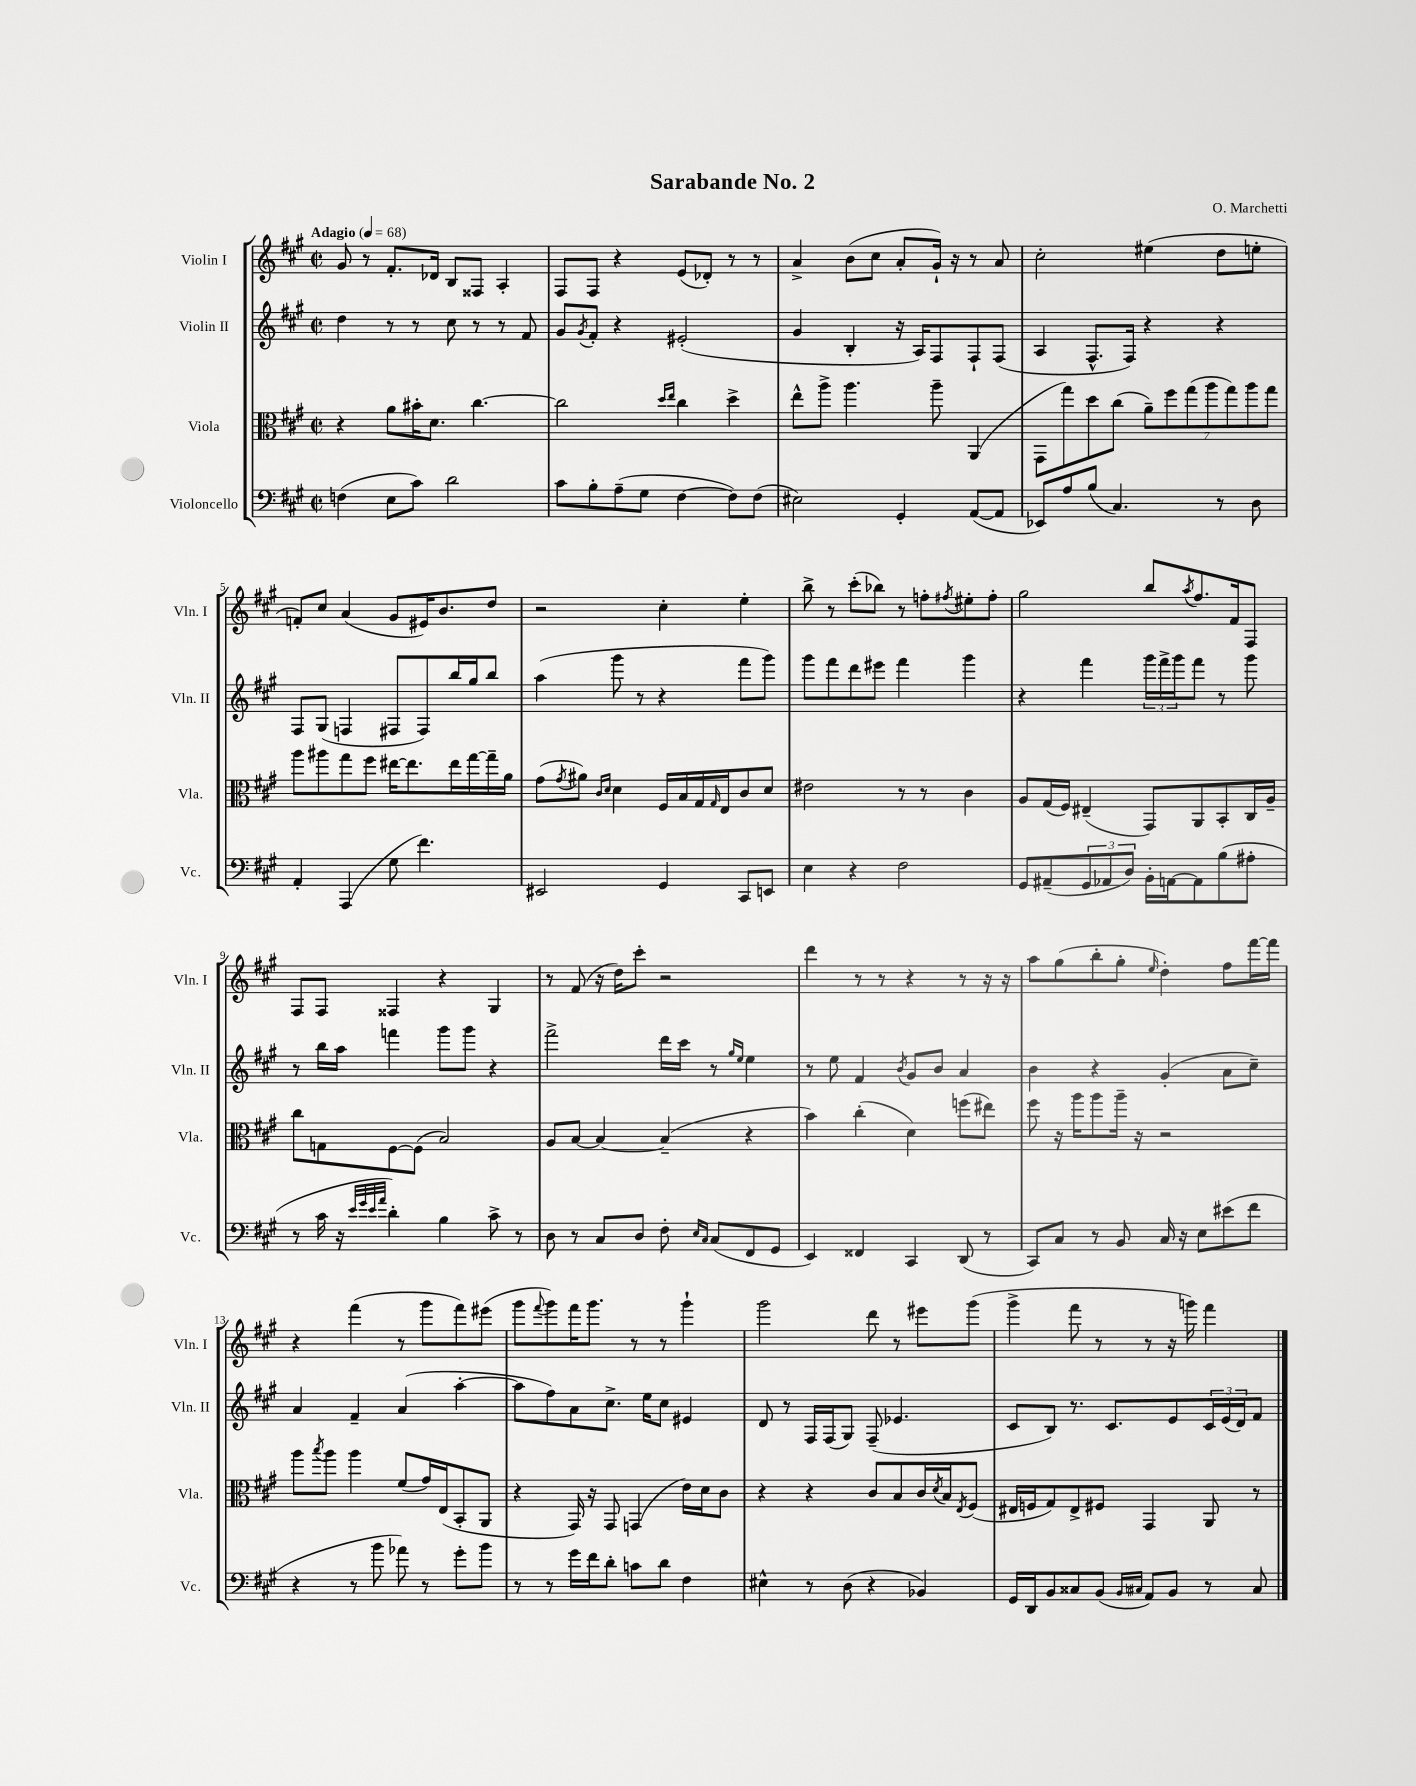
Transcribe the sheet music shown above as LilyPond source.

\header { title = "Sarabande No. 2" composer = "O. Marchetti" }
<<
\new StaffGroup <<
\new Staff = "s0" \with { instrumentName = "Violin I" shortInstrumentName = "Vln. I" } {
    \clef treble \key a \major \defaultTimeSignature \time 2/2 \tempo "Adagio" 4 = 68
    gis'8 r8 fis'8.-. des'16 b8 fisis8 a4-. |
    fis8 fis8 r4 e'8( des'8-.) r8 r8 |
    a'4-> b'8( cis''8 a'8-. gis'16-!) r16 r8 a'8 |
    cis''2-. eis''4( d''8 e''8-. |
    f'8-.) cis''8 a'4( gis'8 eis'16) b'8. d''8 |
    r2 cis''4-. e''4-. |
    b''8-> r8 cis'''8-.( bes''8) r8 f''8-. \acciaccatura { fis''8 } eis''8-. fis''8-. |
    gis''2 b''8 \acciaccatura { a''8 } fis''8. fis'16 fis8 |
    fis8 fis8 fisis4 r4 gis4 |
    r8 fis'8( r16 d''16) cis'''8-. r2 |
    d'''4 r8 r8 r4 r8 r16 r16 |
    a''8 gis''8( b''8-. gis''8-. \grace { e''16 } d''4-.) fis''8 fis'''16~ fis'''16 |
    r4 fis'''4( r8 gis'''8 fis'''8) eis'''8( |
    gis'''8 \appoggiatura { fis'''8 } gis'''8) fis'''16 gis'''8. r8 r8 gis'''4-! |
    gis'''2 d'''8 r8 eis'''8 gis'''8( |
    gis'''4-> fis'''8 r8 r8 r16 g'''16) fis'''4 \bar "|." |
}
\new Staff = "s1" \with { instrumentName = "Violin II" shortInstrumentName = "Vln. II" } {
    \clef treble \key a \major \defaultTimeSignature \time 2/2
    d''4 r8 r8 cis''8 r8 r8 fis'8 |
    gis'8 \acciaccatura { gis'8 } fis'8-. r4 eis'2-.( |
    gis'4 b4-. r16 a16) fis8 fis8-! fis8( |
    a4 fis8.-^ fis16) r4 r4 |
    fis8 gis8( f4 fis8 fis8) b''16 gis''16 b''8 |
    a''4( gis'''8 r8 r4 fis'''8 gis'''8) |
    gis'''8 fis'''8 d'''8 eis'''8 fis'''4 gis'''4 |
    r4 fis'''4 \tuplet 3/2 { gis'''16 fis'''16-> gis'''16 } fis'''8 r8 gis'''8 |
    r8 b''16 a''16 f'''4 gis'''8 gis'''8 r4 |
    fis'''2-> d'''16 cis'''16 r8 \grace { gis''16 e''16 } e''4 |
    r8 e''8 fis'4 \acciaccatura { b'8 } gis'8 b'8 a'4 |
    b'4 r4 gis'4-.( a'8 cis''8--) |
    a'4 fis'4-- a'4( a''4~-. |
    a''8 fis''8) a'8 cis''8.-> e''16 cis''8 eis'4 |
    d'8 r8 fis16 fis16( gis8) fis8--( ees'4. |
    cis'8 b8) r8. cis'8. e'8 \tuplet 3/2 { cis'16 e'16( d'16) } fis'8 \bar "|." |
}
\new Staff = "s2" \with { instrumentName = "Viola" shortInstrumentName = "Vla." } {
    \clef alto \key a \major \defaultTimeSignature \time 2/2
    r4 a'8 bis'16-. d'8. cis''4.~ |
    cis''2 \grace { d''16 e''16 } cis''4 d''4-> |
    e''8-^ a''8-> a''4. a''8-- a,4( |
    gis,8 gis''8) d''8 cis''8( \tuplet 7/4 { a'8--) fis''8 gis''8( a''8 gis''8) a''8 gis''8 } |
    a''8 ais''8 gis''8 fis''8 eis''16~ eis''8. eis''16 gis''16~ gis''16-- a'16 |
    gis'8( \acciaccatura { gis'8 } ais'8) \grace { cis'16 d'16 } d'4 fis16 b16 gis16 \grace { gis16 } e16 cis'8 d'8 |
    eis'2 r8 r8 cis'4 |
    a8 gis16( fis16) eis4--( gis,8) a,8 b,8-. cis16 a16-- |
    cis''8 g8 fis8~ fis8( b2) |
    a8 b8~ b4~ b4--( r4 |
    b'4) cis''4-.( d'4) f''8( eis''8) |
    fis''8 r16 a''16 a''8 a''16-- r16 r2 |
    a''8 \acciaccatura { b''8 } a''8 a''4 fis'8( gis'16) e16( b,8-. a,8 |
    r4 gis,16) r16 gis,8 g,4( e'16) d'16 cis'8 |
    r4 r4 cis'8 b8 cis'16 \acciaccatura { d'8 } b16 \acciaccatura { e8 } fis8( |
    eis16 f16 gis8) eis8-> fis8 gis,4 a,8 r8 \bar "|." |
}
\new Staff = "s3" \with { instrumentName = "Violoncello" shortInstrumentName = "Vc." } {
    \clef bass \key a \major \defaultTimeSignature \time 2/2
    f4( e8 cis'8) d'2 |
    cis'8 b8-. a8--( gis8 fis4~ fis8) fis8( |
    eis2) gis,4-. a,8~( a,8 |
    ees,8) a8 b8( cis4.) r8 d8 |
    a,4-. a,,4( gis8 fis'4.) |
    eis,2 gis,4 cis,8 e,8 |
    e4 r4 fis2 |
    gis,8 ais,8--( \tuplet 3/2 { gis,8 aes,8 d8) } b,16-. a,16~ a,8 b8( ais8-. |
    r8 cis'16 r16 \grace { e'32 gis'32 e'32 a'32 } d'4-.) b4 cis'8-> r8 |
    d8 r8 cis8 d8 fis8-. \grace { e16 cis16 } cis8( fis,8 gis,8 |
    e,4) fisis,4 cis,4 d,8( r8 |
    cis,8) cis8 r8 b,8 cis16 r16 e8 eis'8( fis'8 |
    r4 r8 b'8 aes'8) r8 gis'8-. b'8 |
    r8 r8 gis'16 fis'16 d'8-. c'8 d'8 fis4 |
    eis4-^ r8 d8( r4 bes,4) |
    gis,16 d,16 b,8 cisis8 b,8( \grace { b,16 cis16 } a,8) b,8 r8 cis8 \bar "|." |
}
>>
>>
